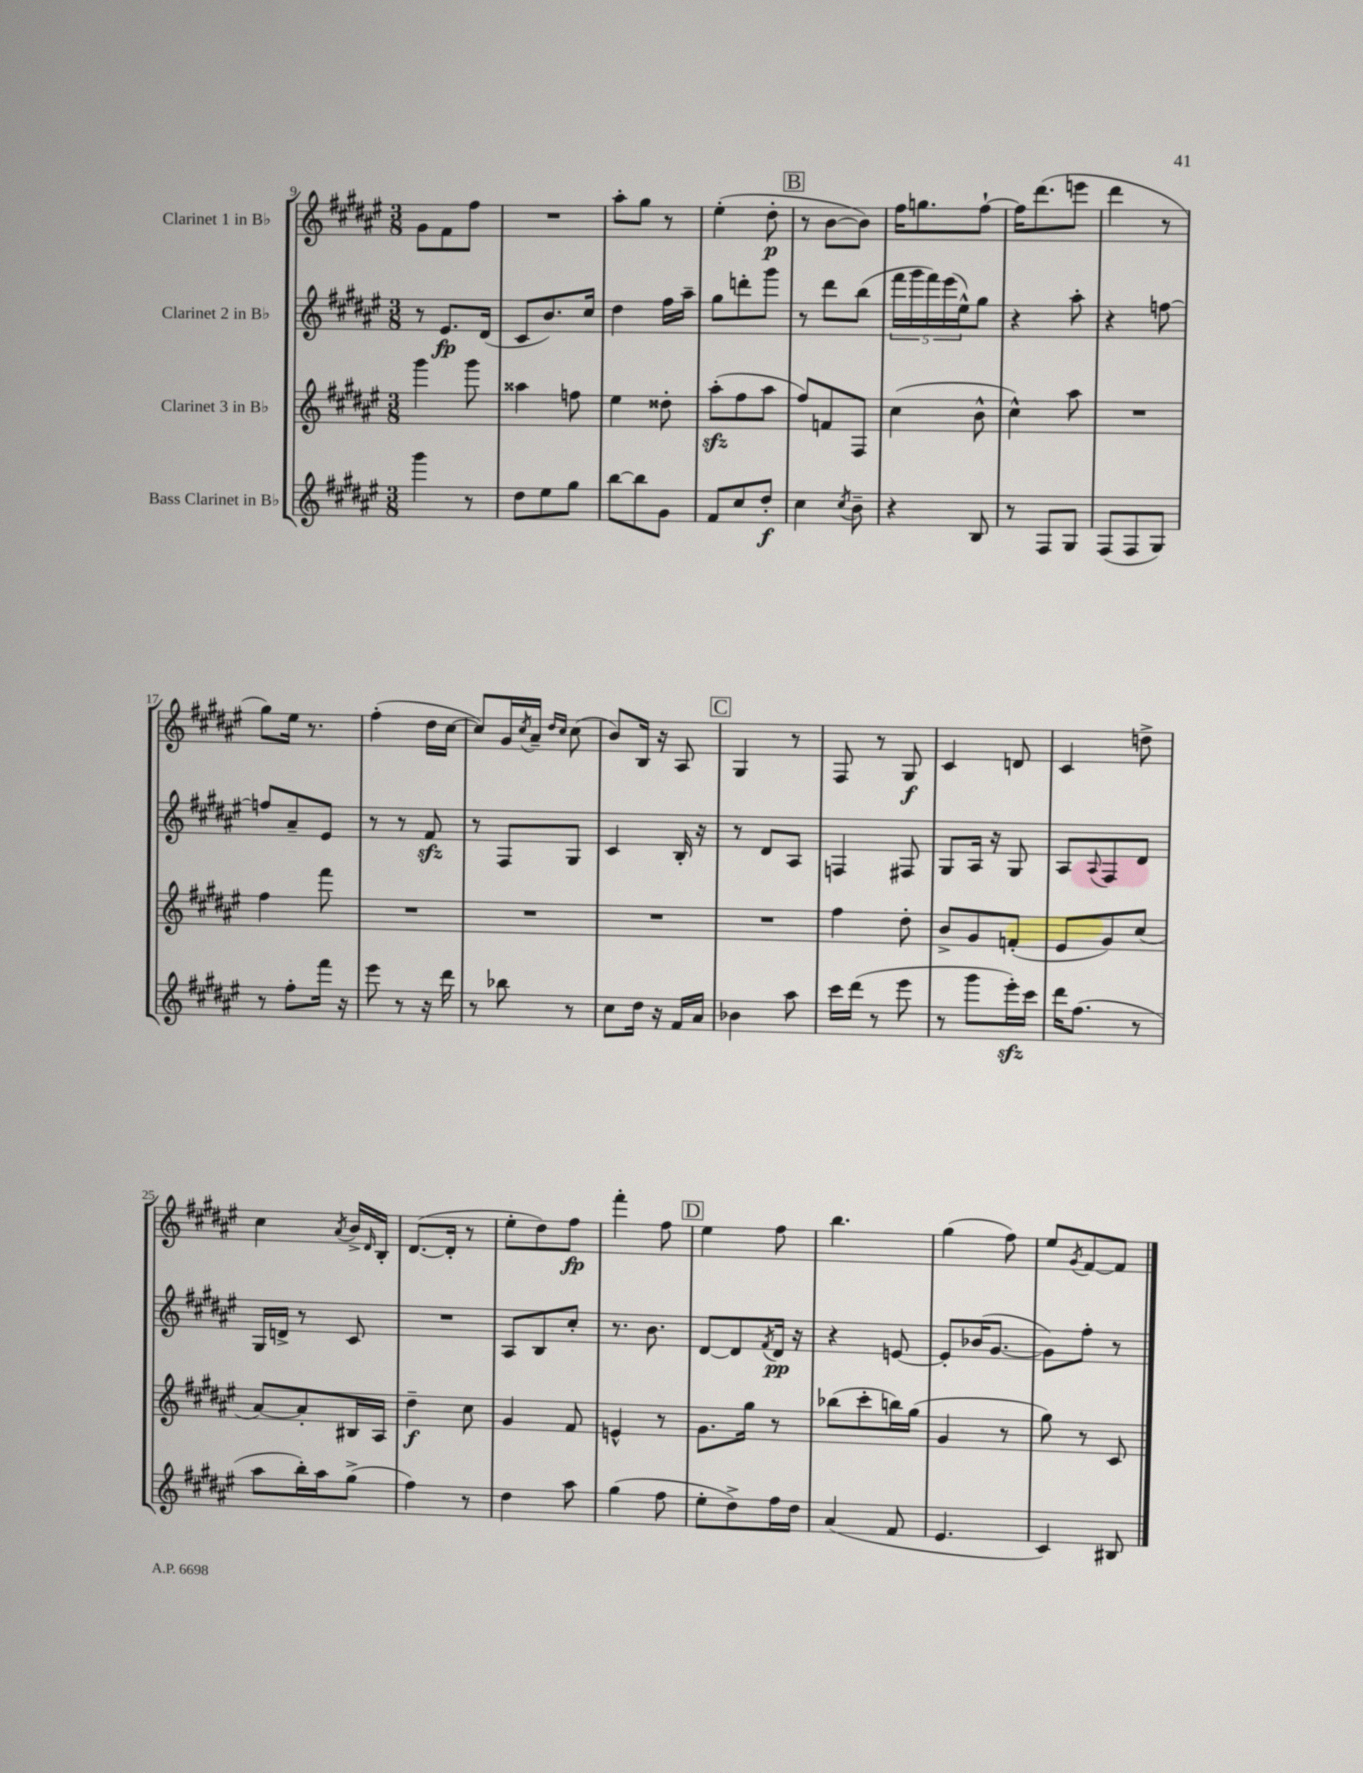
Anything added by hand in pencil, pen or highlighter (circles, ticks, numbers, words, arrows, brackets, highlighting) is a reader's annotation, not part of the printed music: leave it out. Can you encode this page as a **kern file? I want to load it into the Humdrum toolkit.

**kern	**kern	**kern	**kern
*staff4	*staff3	*staff2	*staff1
*clefG2	*clefG2	*clefG2	*clefG2
*k[f#c#g#d#a#e#]	*k[f#c#g#d#a#e#]	*k[f#c#g#d#a#e#]	*k[f#c#g#d#a#e#]
*M3/8	*M3/8	*M3/8	*M3/8
4ggg#	4ggg#	8r	8g#
.	.	8.e#	8f#
8r	8ggg#	.	8ff#
.	.	(16d#	.
=	=	=	=
8dd#	4aa##	8c#	4.r
8ee#	.	8.b)	.
8gg#	8ff	.	.
.	.	16cc#	.
=	=	=	=
[8bb	4ee#	4dd#	8aa#'
8bb]	.	.	8gg#
8g#	8dd##'	16ff#	8r
.	.	16aa#~	.
=	=	=	=
8f#	(8aa#'	8gg#	(4ee#'
8cc#	8ff#	8ddd'	.
8dd#'	8aa#	8ggg#	8dd#'
=	=	=	=
4cc#	8ff#)	8r	8r
.	8f	8ddd#	[8b
8qcc#	.	.	.
8b~	8F#	(8bb	8b])
=	=	=	=
4r	(4cc#	20fff#	16ff#
.	.	20ggg#	.
.	.	.	8.gg
.	.	20fff#)	.
.	.	(20eee#	.
.	.	20ee#^^)	.
8B	8b^^	8gg#	[8ff#`
=	=	=	=
8r	4cc#^^)	4r	16ff#]
.	.	.	(8.ddd#
8F#	.	.	.
8G#	8aa#	8aa#'	8eee
=	=	=	=
(8F#	4.r	4r	4ddd#
8F#	.	.	.
8G#)	.	[8ff	8r
=	=	=	=
8r	4ff#	8ff]	8gg#)
8ff#'	.	8a#~	16ee#
.	.	.	8.r
16fff#	8fff#	8e#	.
16r	.	.	.
=	=	=	=
8eee#	4.r	8r	(4ff#'
8r	.	8r	.
16r	.	8f#	16dd#
16ddd#	.	.	[16cc#
=	=	=	=
8r	4.r	8r	8cc#])
8bb-	.	8F#	16g#
.	.	.	8qcc#
.	.	.	16a#~
.	.	.	16qqdd#
.	.	.	16qqcc#
8r	.	8G#	(8cc#
=	=	=	=
8cc#	4.r	4c#	8b)
16dd#	.	.	16B
16r	.	.	16r
16f#	.	16B'	8A#
16a#	.	16r	.
=	=	=	=
4b-	4.r	8r	4G#
.	.	8d#	.
8aa#	.	8A#	8r
=	=	=	=
16ccc#	4ff#	4F	8F#
(16ddd#	.	.	.
8r	.	.	8r
8eee#	8dd#'	8F#	8G#
=	=	=	=
8r	8b^	8G#	4c#
8ggg#	8g#	16A#	.
.	.	16r	.
16eee#')	(8f'	8G#	8d
16ccc#	.	.	.
=	=	=	=
16ddd#	8e#	8A#	4c#
(8.ff#	.	.	.
.	.	8qqA#	.
.	8g#)	8F#	.
8r	(8cc#	8d#	8dd^
=	=	=	=
8aa#	[8a#)	16G#	4cc#
.	.	16d^	.
16bb')	8a#']	8r	.
16aa#	.	.	.
.	.	.	8qa#
(8gg#^	16B#	8c#	16b^
.	.	.	16qqd#
.	16A#	.	16B'
=	=	=	=
4ff#)	4dd#~	4.r	([8.d#
.	.	.	16d#']
8r	8cc#	.	8r
=	=	=	=
4dd#	4g#	8A#	8ee#'
.	.	8B	8dd#)
8aa#	8f#	8cc#'	8ff#
=	=	=	=
(4gg#	4e^^	8.r	4fff#'
.	.	8.b	.
8ff#	8r	.	8ff#
=	=	=	=
8ee#'	8.g#	[8d#	4ee#
8dd#^)	.	8d#]	.
.	16gg#	.	.
.	.	8qf#	.
16ff#	8r	16d#	8ff#
16dd#	.	16r	.
=	=	=	=
(4a#	(8bb-	4r	4.bb
.	8ccc#'	.	.
8f#	16bb)	[8e	.
.	(16gg#	.	.
=	=	=	=
4.e#	4g#	8e']	(4gg#
.	.	(16b-	.
.	.	[8.g#	.
.	8r	.	8ff#)
=	=	=	=
4c#)	8gg#)	8g#])	8ee#
.	.	.	8qg#
.	8r	8ff#'	[8f#
8B#	8c#	8r	8f#]
==	==	==	==
*-	*-	*-	*-
